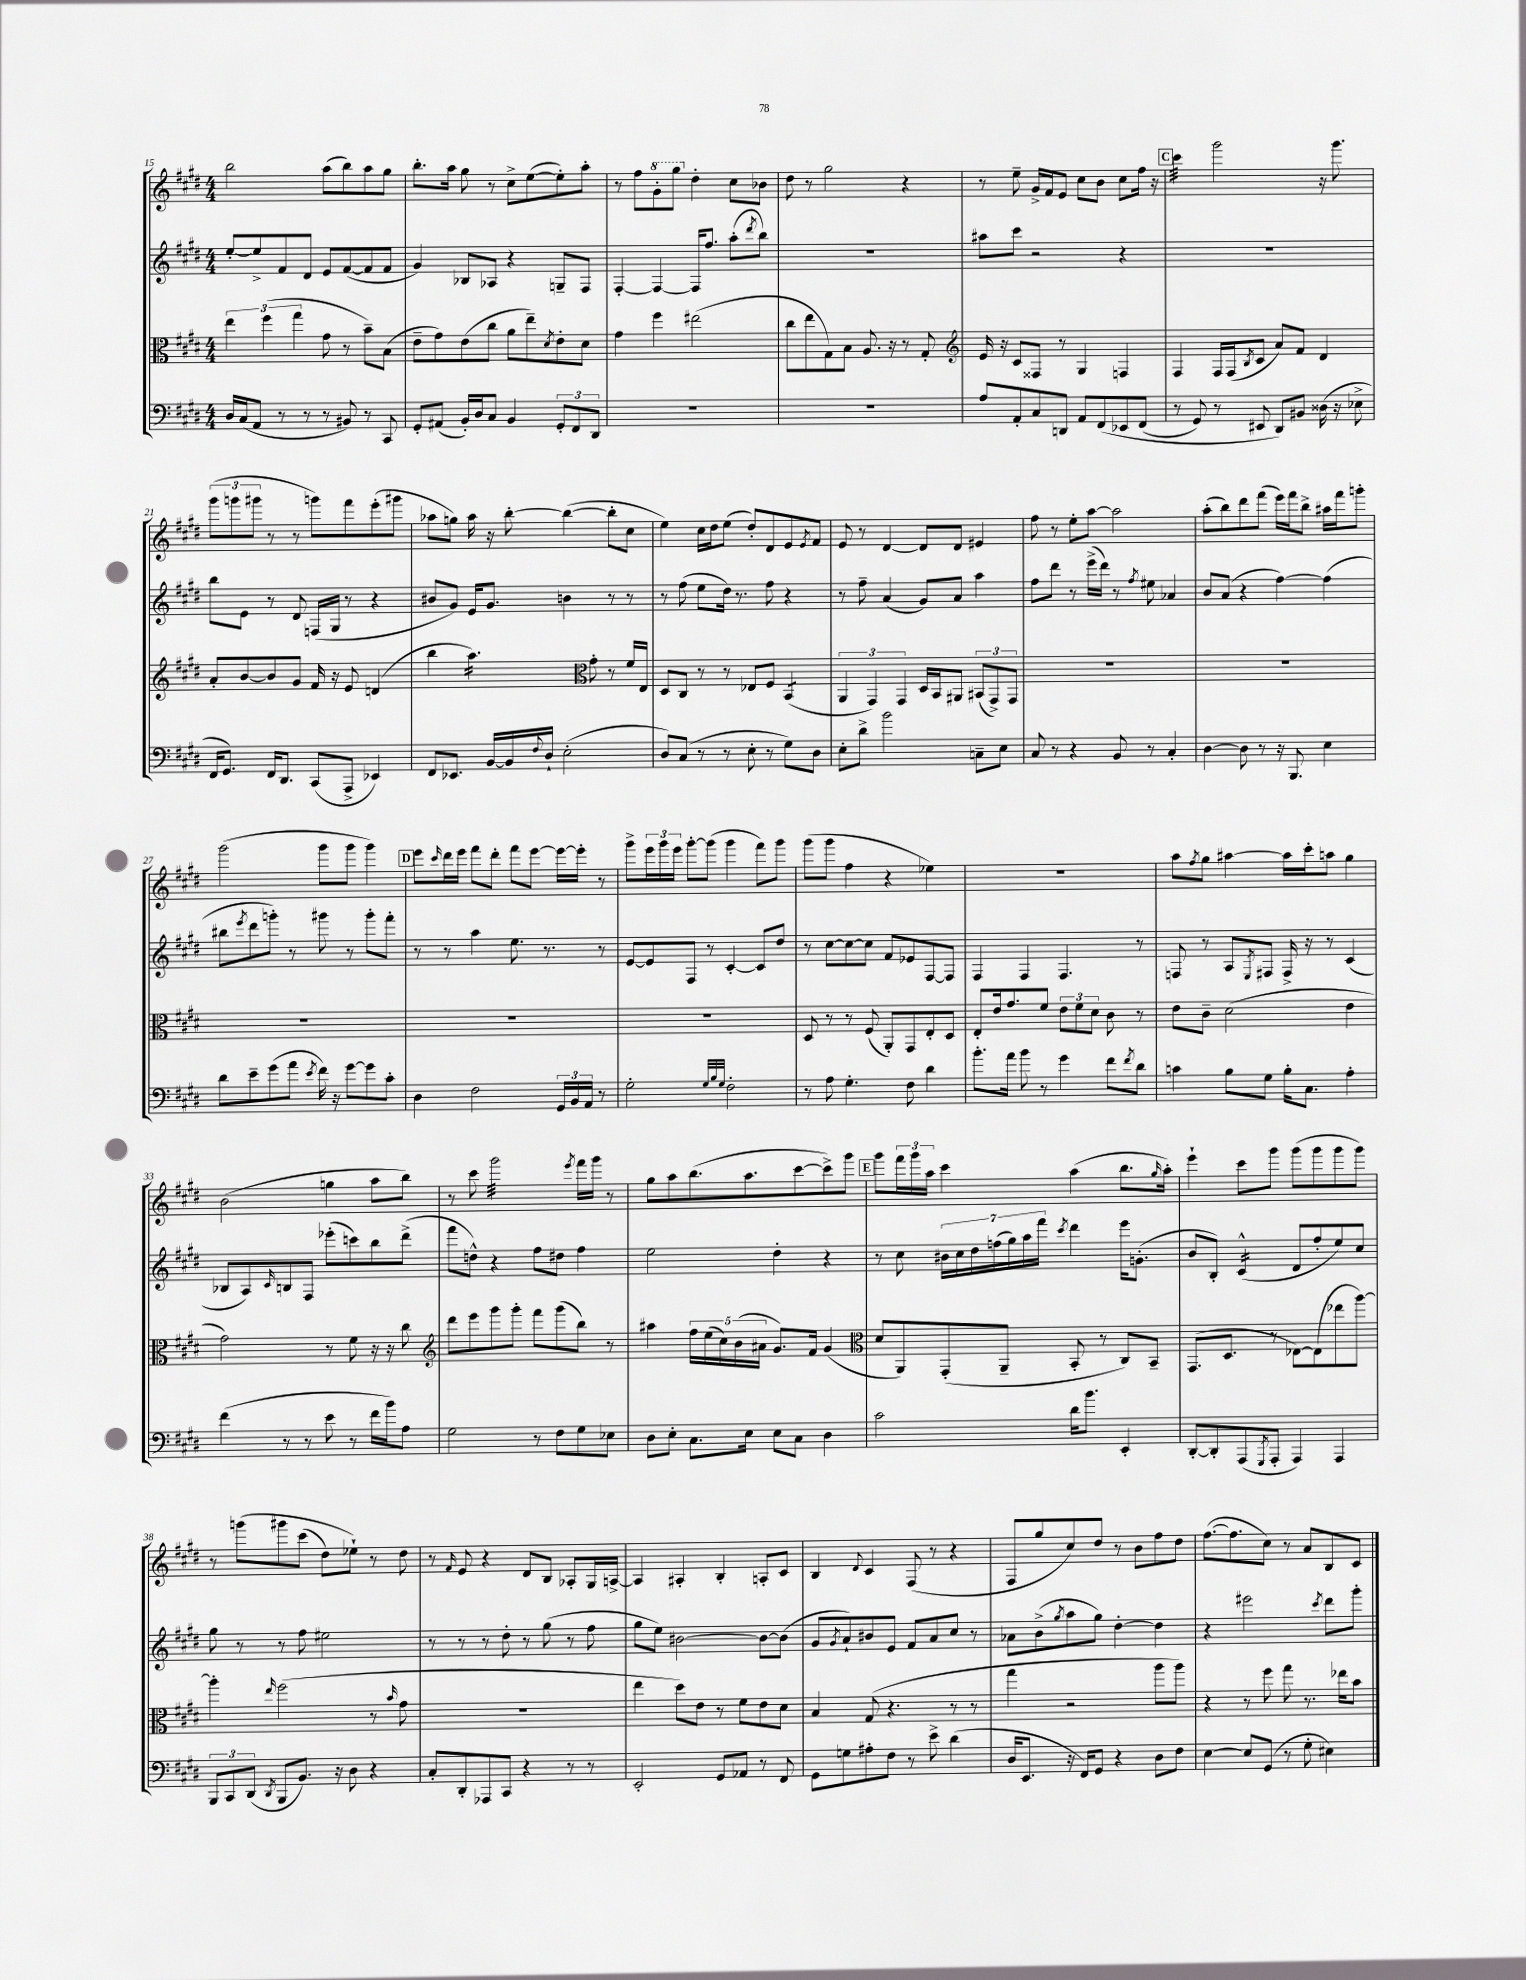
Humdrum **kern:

**kern	**kern	**kern	**kern
*staff4	*staff3	*staff2	*staff1
*clefF4	*clefC3	*clefG2	*clefG2
*k[f#c#g#d#]	*k[f#c#g#d#]	*k[f#c#g#d#]	*k[f#c#g#d#]
*M4/4	*M4/4	*M4/4	*M4/4
16D#/LL	6ee\	[8ee'/L	2bb\
(16C#/J	.	.	.
8AA/J	.	8ee^/]	.
.	(6ff#\	.	.
8r	.	8f#/	.
.	6gg#\	.	.
8r	.	8d#/J	.
8r	8g#\	8e/L	(8aa\L
8BB#/)	8r	([8f#/	8bb\)
8r	8b~\L)	8f#/]	8aa\
8CC#/	(8B\J	8f#/J	8gg#\J
=	=	=	=
8GG#'/L	8e~\L	4g#/)	8.bb'\L
(8AA#/J	8g#\)	.	.
.	.	.	16aa\Jk
16BB'/LL)	(8e\	8B-/L	8gg#\
16D#/J	.	.	.
8C#/J	8cc#\J	8A-/J	8r
4BB/	8a\L	4r	8cc#^\L
.	8ee~\)	.	([8ee\
.	8qd#/	.	.
12GG#'/L	8e'\	8G~/L	8ee'\])
12FF#/	.	.	.
.	8d#\J	8F#/J	8aa'\J
12DD#/J	.	.	.
=	=	=	=
1r	4g#\	[4F#'/	8r
.	.	.	8ff#\L
.	4ff#\	4F#/_	8gg#'\
.	.	.	8ggg#\J
.	(2ee#\	16F#/]LK	4dd#'\
.	.	8.ff#/J	.
.	.	(8aa'\L	8cc#\L
.	.	8qddd#/	.
.	.	8bb\J)	8b-\J
=	=	=	=
1r	8cc#\L	1r	8dd#\
.	8ee\	.	8r
.	8G#\)	.	2gg#\
.	8B\J	.	.
.	8.A/	.	.
.	16r	.	.
.	8r	.	4r
.	8G#'/	.	.
=	=	=	=
*	*clefG2	*	*
8A/L	16e/	8aa#\L	8r
.	16r	.	.
8AA'/	8c#/L	8ccc#\J	8ee~\
8C#/	8F##/J	2r	16g#^/LL
.	.	.	16f#/J
8DD/J	8r	.	8e/J
8AA/L	4G#/	.	8cc#\L
&(8FF#/	.	.	8b\J
8EE-/	4F/	4r	8cc#\L
(8FF#/J	.	.	16ff#\Jk
.	.	.	16r
=	=	=	=
8r	4F#/	1r	4ccc#\
8GG#/)	.	.	.
8r	16F#/LL	.	2ggg#\
.	(16F#/J	.	.
.	8qB/	.	.
8EE#/	8c#/J	.	.
8DD#/L&)	8a/L)	.	.
8BB#/J	8f#/J	.	.
(16D##\	4d#/	.	16r
16r	.	.	8.ggg#\
8E-^\	.	.	.
=	=	=	=
16FF#/LK	8a'/L	8bb\L	(12ggg#\L
8.GG#/J)	.	.	.
.	.	.	12ggg\
.	[8b/	8e\J	.
.	.	.	12ggg#\J
16FF#/LK	8b/]	8r	8r
8.DD#/J	.	.	.
.	8g#/J	8d#/	8r
(8CC#/L	16f#/	(16F/LL	8ggg\L)
.	16r	16G#/JJ	.
8AAA^/J	8e/	8r	8fff#\
4EE-/)	(4d/	4r	(8eee'\
.	.	.	8ggg#\J
=	=	=	=
8FF#/L	4bb\	8b#/L	8aa-\L
8.EE-/J	.	8g#/J)	8gg\J)
.	4.aa\)	16e/LK	16aa-\
[16BB/LL	.	8.g#/J	16r
16BB/]	.	.	[8bb'\
8qqF#/	.	.	.
16D#`/JJ	.	.	.
(2E'\	.	4b\	(4bb\_
*	*clefC3	*	*
.	8g#'\	.	.
.	8r	8r	8bb'\]L
.	16f#/LL	8r	8cc#\J
.	16E/JJ	.	.
=	=	=	=
8D#/L)	8D#/L	8r	4ee\)
(8C#/J	8C#/J	(8ff#\	.
8r	8r	8ee\L	16cc#\LL
.	.	.	16dd#\J
8r	8r	16dd#\Jk)	(8ee\J
.	.	8.r	.
8E'\	8E-/L	.	8dd#'/L)
8r	8F#/J	8ff#\	8d#/
8G#\L)	(4BB/	4r	8e/
.	.	.	8qe/
8D#\J	.	.	8f#/J
=	=	=	=
8E'\L	6AA/	8r	8e/
8d#^\J	.	8ff#~\	8r
.	6GG#/)	.	.
2b\	.	(4a/	[4d#/
.	6GG#/	.	.
.	16D#/LL	8g#/L)	8d#/]L
.	16BB/J	.	.
.	8AA#/J	8a/J	8d#/J
8C~\L	(12BB#/L	4aa\	4e#/
.	12GG#^/)	.	.
8E\J	.	.	.
.	12GG#/J	.	.
=	=	=	=
8C#/	1r	8ff#\L	8ff#\
8r	.	8ddd#\J	8r
4r	.	8r	8ee'\L
.	.	(16eee^\LL	[8aa\J
.	.	16ddd#\JJ)	.
8BB/	.	8r	2aa\]
.	.	8qff#/	.
8r	.	8ee#\	.
4C#'/	.	4a-/	.
=	=	=	=
[4D#\	1r	8b/L	(8aa'\L
.	.	(8a/J	8bb\)
8D#\]	.	4r	8ddd#\
8r	.	.	(8fff#\J
16r	.	[4ff#\)	16eee\LL)
8.BBB/	.	.	16fff#\J
.	.	.	8bb^\J
4E\	.	(4ff#\]	16aa#\LL
.	.	.	16fff#\J
.	.	.	8ggg'\J
=	=	=	=
8d#\L	1r	8bb#\L	(2ggg#\
.	.	8qeee/	.
8e~\	.	8ddd#\	.
(8g#\	.	8ggg'\J)	.
8a\J	.	8r	.
8qe/	.	.	.
16f#\)	.	8ggg#\	8ggg#\L
16r	.	.	.
[8g#\L	.	8r	8ggg#\J
8g#\]	.	8ggg#'\L	4ggg#\)
8c#'\J	.	8fff#'\J	.
=	=	=	=
4D#\	1r	8r	8eee\L
.	.	.	16qqccc#/
.	.	8r	16ddd#\L
.	.	.	16eee\JJ
2F#\	.	4aa\	8fff#\L
.	.	.	8ddd#'\J
.	.	8.ee\	8fff#\L
.	.	.	[8eee\J
.	.	8.r	.
24GG#/LL	.	.	16eee\_LL
24BB/	.	.	.
.	.	.	16eee'\]JJ
24AA/JJ	.	.	.
8r	.	8r	8r
=	=	=	=
2G#'\	1r	[8e/L	8ggg#^\L
.	.	8e/]	24eee\L
.	.	.	24ggg#\
.	.	.	24eee\JJ
.	.	8F#/J	[8ggg#'\L
.	.	8r	(8ggg#\]J
32qqG#/LLL	.	.	.
32qqB/	.	.	.
32qqG#/JJJ	.	.	.
2F#'\	.	[4c#'/	4ggg#\
.	.	8c#/]L	8fff#\L)
.	.	8dd#/J	8ggg#\J
=	=	=	=
8r	8D#/	8r	(8ggg#\L
8A\	8r	[8cc#\L	8ggg#\J
4.G#'\	8r	8cc#\_	4ff#\
.	(8F#/	8cc#\]J	.
.	8AA'/L)	8f#/L	4r
8F#\	8GG#/	8e-/	.
4d#\	8E'/	[8F#/	4ee-\)
.	8D#/J	8F#/]J	.
=	=	=	=
8.b'\L	8E'/L	4F#/	1r
.	16e/k	.	.
16a\Jk	8.g#/	.	.
8b\	.	4F#/	.
8r	8f#/J	.	.
4g#\	12e\L	4.F#/	.
.	12f#\	.	.
.	12d#\J	.	.
8f#\L	8c#\	.	.
8qf#/	.	.	.
8d#\J	8r	8r	.
=	=	=	=
4c\	8e\L	8F/	8aa\L
.	.	.	8qff#/
.	8c#~\J	8r	8gg#\J
8B\L	(2d#\	8A/L	[4aa#\
.	.	8qE/	.
8G#\J	.	8F#/J	.
16B'\LK	.	16F#^/	16aa#\]LL
8.C#\J	.	16r	16ccc#'\J
.	.	8r	8aa\J
4A'\	4e\	(4c#/	4gg#\
=	=	=	=
(4f#\	2g#\)	8B-/L	(2b\
.	.	8A/)	.
.	.	16qqc#/	.
8r	.	8B/	.
8r	.	8F#/J	.
8e\	8r	(8eee-'\L	4gg\
8r	8f#\	8ccc\)	.
16f#\LL	16r	8bb\	8aa\L
16b\J)	16r	.	.
8A\J	8cc#\	(8ddd#^\J	8bb\J)
=	=	=	=
*	*clefG2	*	*
2G#\	8ddd#\L	8fff#\L	8r
.	8eee\	8dd^^\J)	8ccc#\
.	8ggg#\	4r	2ggg#\
.	8ggg#'\J	.	.
8r	8fff#\L	8ff#\L	.
8F#\L	(8ggg#\	8dd#\J	.
.	.	.	8qeee/
8G#\	8bb\J)	4ff#\	16fff#\LL
.	.	.	16ggg#\JJ
8E-\J	8r	.	8r
=	=	=	=
8D#\L	4aa#\	2ee\	8gg#\L
8E'\J	.	.	8aa\
8.C#\L	20ff#\LL	.	(8.bb\
.	(20ee\	.	.
.	20cc#\)	.	.
.	(20b\	.	.
16E\Jk	.	.	8.aa\
.	20a#\JJ	.	.
8E\L	8.g#/L)	4dd#'\	.
8C#\J	.	.	[8ccc#\
.	16f#/Jk	.	.
4D#\	(4g#/	4r	8ccc#^\])
.	.	.	8ggg#\J
=	=	=	=
*	*clefC3	*	*
2c#\	8d#/L	8r	8ggg#\L
.	8AA/)	8cc#\	24fff#\L
.	.	.	24ggg#\
.	.	.	24aa\JJ
.	(8GG#'/	28b#\LL	4ccc#\
.	.	28cc#\	.
.	.	28dd#\	.
.	.	(28ff\	.
.	8AA~/J	.	.
.	.	28gg#\)	.
.	.	28aa\	.
.	.	28fff#\JJ	.
.	.	8qccc#/	.
16d#\LK	8BB'/	4ddd#\	(4aa\
8.b\J	.	.	.
.	8r	.	.
4EE'/	8C#/L)	16eee\LK	8.bb\L
.	.	(8.g'\J	.
.	8BB~/J	.	.
.	.	.	16qqgg#/
.	.	.	16aa'\Jk)
=	=	=	=
[8DD#'/L	(8.GG#/L	8b/L	4eee`\
8DD#'/]	.	8B'/J)	.
.	8.D#/J	.	.
(8AAA/	.	(4c#^^/	8ccc#\L
8qGGG#/	.	.	.
8AAA'/J	8r	.	8ggg#\J
4AAA/)	[8E-\L)	8d#/L	(8ggg#\L
.	(8E-\]	8ff#'/	8ggg#\
4AAA/	8ee-\	8ee/)	8ggg#\
.	[8aa\J)	8cc#/J	8ggg#\J)
=	=	=	=
12BBB/L	4aa'\]	8gg#\	8r
12CC#/	.	.	.
.	.	8r	&(8ggg\L
(12DD#/J	.	.	.
8qDD#/	16qqee/	.	.
8BBB/L	(2ff#\	8r	8ggg#\
8.BB/J)	.	8ff#\	(8ccc#\J
.	.	2ee#\	8dd#\L)
16r	.	.	.
8D#\	.	.	8ee-`\J&)
4r	8r	.	8r
.	16qqb/	.	.
.	8g#\	.	8dd#\
=	=	=	=
8C#'/L	1r	8r	8r
.	.	.	16qqf#/
8DD#'/	.	8r	8e/
8AAA-/	.	8r	4r
8CC#/J	.	8dd#'\	.
4r	.	8r	8d#/L
.	.	(8gg#\	8B/J
8r	.	8r	8A-'/L
8r	.	8ff#\	16G#/L
.	.	.	[16A^/JJ
=	=	=	=
2EE'/	4ee\	8gg#\L	4A/]
.	.	8ee\J)	.
.	8dd#\L)	[2b#\	4A#'/
.	8e\J	.	.
8GG#/L	8r	.	4B'/
8AA-/J	8f#\L	.	.
8r	8e\	8b#\_L	8A'/L
8FF#/	8d#\J	(8b#\]J	8c#/J
=	=	=	=
8GG#\L	4B/	8g#/L	4B/
.	.	8qg#/	.
8G\	.	8a`/)	.
.	.	.	8qqd#/
8A#'\	(8G#/	8b#/	4c#/
8F#\J	4.r	8e/J	.
8r	.	8f#/L	(8F#/
8e^\	.	8a/	8r
(4d#\	8r	8cc#/J	4r
.	8r	8r	.
=	=	=	=
16D#/LK	4gg#\	8a-\L	8F#/L
8.EE/J	.	.	.
.	.	(8b^\	8gg#/
.	.	8qgg#/	.
16r	2r	8aa\	8cc#/)
16FF#/LK)	.	.	.
8GG#/J	.	8gg#\J)	8dd#/J
4r	.	[4dd#'\	8r
.	.	.	8b\L
8D#\L	8aa\L	4dd#\]	8ff#\
8F#\J	8aa\J)	.	8dd#\J
=	=	=	=
[4E\	4r	4r	([8.ff#\L
.	.	.	8.ff#\]
8E/]L	8r	2eee#\	.
(8GG#/J	8ff#\	.	8cc#\J)
8r	8gg#\	.	8r
8G#'\	8.r	.	8a/L
.	.	8qccc#/	.
4E#\)	.	8ddd#\L	8B/
.	16ee-\LK	.	.
.	8b\J	8ggg#'\J	8c#/J
==	==	==	==
*-	*-	*-	*-
